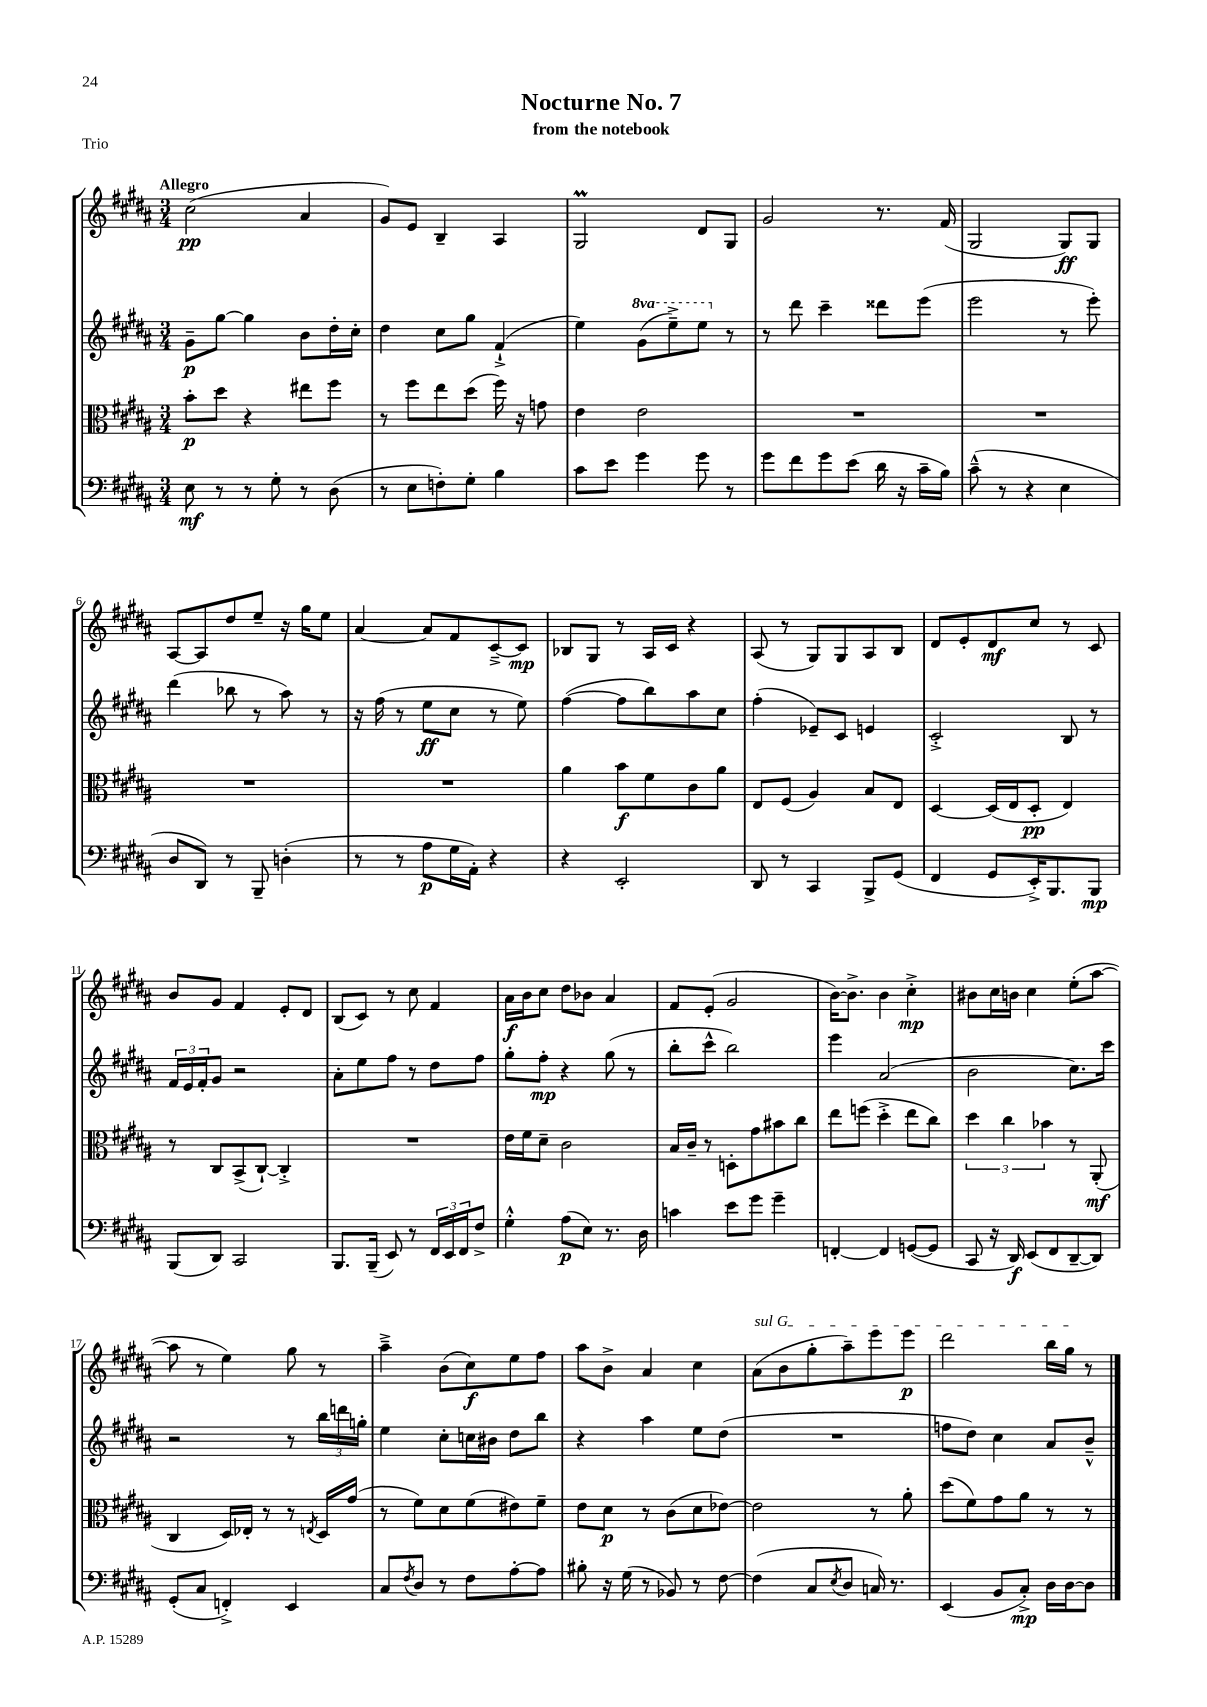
\header { title = "Nocturne No. 7" subtitle = "from the notebook" piece = "Trio" }
<<
\new StaffGroup <<
\new Staff = "s0" {
    \clef treble \key b \major \numericTimeSignature \time 3/4 \tempo "Allegro"
    cis''2\pp( ais'4 |
    gis'8) e'8 b4-- ais4 |
    gis2\prall dis'8 gis8 |
    gis'2 r8. fis'16( |
    gis2 gis8\ff) gis8 |
    ais8~ ais8 dis''8 e''8-- r16 gis''16 e''8 |
    ais'4~ ais'8 fis'8 cis'8~---> cis'8\mp |
    bes8 gis8 r8 ais16 cis'16 r4 |
    ais8( r8 gis8) gis8 ais8 b8 |
    dis'8 e'8-. dis'8\mf cis''8 r8 cis'8 |
    b'8 gis'8 fis'4 e'8-. dis'8 |
    b8( cis'8) r8 cis''8 fis'4 |
    ais'16\f b'16 cis''8 dis''8 bes'8 ais'4 |
    fis'8 e'8-.( gis'2 |
    b'16~) b'8.-> b'4 cis''4-.->\mp |
    bis'8 cis''16 b'16 cis''4 e''8-.( ais''8~ |
    ais''8 r8 e''4) gis''8 r8 |
    ais''4---> b'8( cis''8\f) e''8 fis''8 |
    ais''8 b'8-> ais'4 cis''4 |
    \once \override TextSpanner.bound-details.left.text = \markup { \italic "sul G" } ais'8\startTextSpan( b'8 gis''8-. ais''8--) e'''8 e'''8\p |
    dis'''2 b''16 gis''16\stopTextSpan r8 \bar "|." |
}
\new Staff = "s1" {
    \clef treble \key b \major \numericTimeSignature \time 3/4 \set Staff.ottavationMarkups = #ottavation-simple-ordinals
    gis'8--\p gis''8~ gis''4 b'8 dis''16-. cis''16-. |
    dis''4 cis''8 gis''8 fis'4-!->( |
    e''4) \ottava #1 gis''8( e'''8--->) e'''8 \ottava #0 r8 |
    r8 dis'''8 cis'''4-- disis'''8 e'''8( |
    e'''2 r8 e'''8-.) |
    dis'''4( bes''8 r8 ais''8) r8 |
    r16 fis''16( r8 e''8\ff cis''8 r8 e''8) |
    fis''4~( fis''8 b''8) ais''8 cis''8 |
    fis''4-.( ees'8--) cis'8 e'4 |
    cis'2-.-> b8 r8 |
    \tuplet 3/2 { fis'16 e'16 fis'16-. } gis'8 r2 |
    ais'8-. e''8 fis''8 r8 dis''8 fis''8 |
    gis''8-. fis''8-.\mp r4 gis''8( r8 |
    b''8-. cis'''8-^ b''2) |
    e'''4 ais'2( |
    b'2 cis''8.) cis'''16 |
    r2 r8 \tuplet 3/2 { b''16 d'''16 g''16-. } |
    e''4 cis''8-. c''16 bis'16 dis''8 b''8 |
    r4 ais''4 e''8 dis''8( |
    R2. |
    f''8 dis''8) cis''4 ais'8 b'8---^ \bar "|." |
}
\new Staff = "s2" {
    \clef alto \key b \major \numericTimeSignature \time 3/4
    b'8-.\p dis''8 r4 eis''8 fis''8 |
    r8 fis''8 e''8 dis''8( fis''16) r16 g'8 |
    e'4 e'2 |
    R2. |
    R2. |
    R2. |
    R2. |
    ais'4 b'8\f fis'8 cis'8 ais'8 |
    e8 fis8( ais4) b8 e8 |
    dis4~ dis16( e16 dis8-.\pp e4) |
    r8 cis8 b,8->( cis8~-!) cis4-.-> |
    R2. |
    e'16 fis'16 dis'8-- cis'2 |
    b16 cis'16-- r8 d8-. gis'8 bis'8 cis''8 |
    e''8 f''8( dis''4-.-> e''8 cis''8) |
    \tuplet 3/2 { dis''4 cis''4 bes'4 } r8 ais,8-.\mf( |
    cis4 dis16) ees16-. r8 r8 \acciaccatura { e8 } dis16 gis'16( |
    r8 fis'8) dis'8 fis'8( eis'8) fis'8-- |
    e'8 dis'8\p r8 cis'8( dis'8 ees'8~) |
    ees'2 r8 ais'8-. |
    dis''8( fis'8) gis'8 ais'8 r8 r8 \bar "|." |
}
\new Staff = "s3" {
    \clef bass \key b \major \numericTimeSignature \time 3/4
    e8\mf r8 r8 gis8-. r8 dis8( |
    r8 e8 f8-.) gis8-. b4 |
    cis'8 e'8 gis'4 gis'8 r8 |
    gis'8 fis'8 gis'8 e'8( dis'16 r16 cis'16-- b16) |
    cis'8---^( r8 r4 e4 |
    dis8 dis,8) r8 b,,8-- d4-.( |
    r8 r8 ais8\p gis16 ais,16-.) r4 |
    r4 e,2-. |
    dis,8 r8 cis,4 b,,8-> gis,8( |
    fis,4 gis,8 e,16-.->) b,,8. b,,8\mp |
    b,,8( dis,8) cis,2 |
    b,,8. b,,16--( e,8) r8 \tuplet 3/2 { fis,16 e,16 fis,16 } fis8-> |
    gis4-.-^ ais8\p( e8) r8. dis16 |
    c'4 e'8 gis'8 gis'4-- |
    f,4~-. f,4 g,8~( g,8 |
    cis,8 r16 dis,16\f) e,8( fis,8 dis,8~-- dis,8) |
    gis,8-.( cis8 f,4-.->) e,4 |
    cis8 \acciaccatura { fis8 } dis8 r8 fis8 ais8~-. ais8 |
    bis8-. r16 gis16( r8 bes,8) r8 fis8~ |
    fis4( cis8 \acciaccatura { e8 } dis8 c16) r8. |
    e,4( b,8 cis8-.->\mp) dis16 dis16~ dis8 \bar "|." |
}
>>
>>
